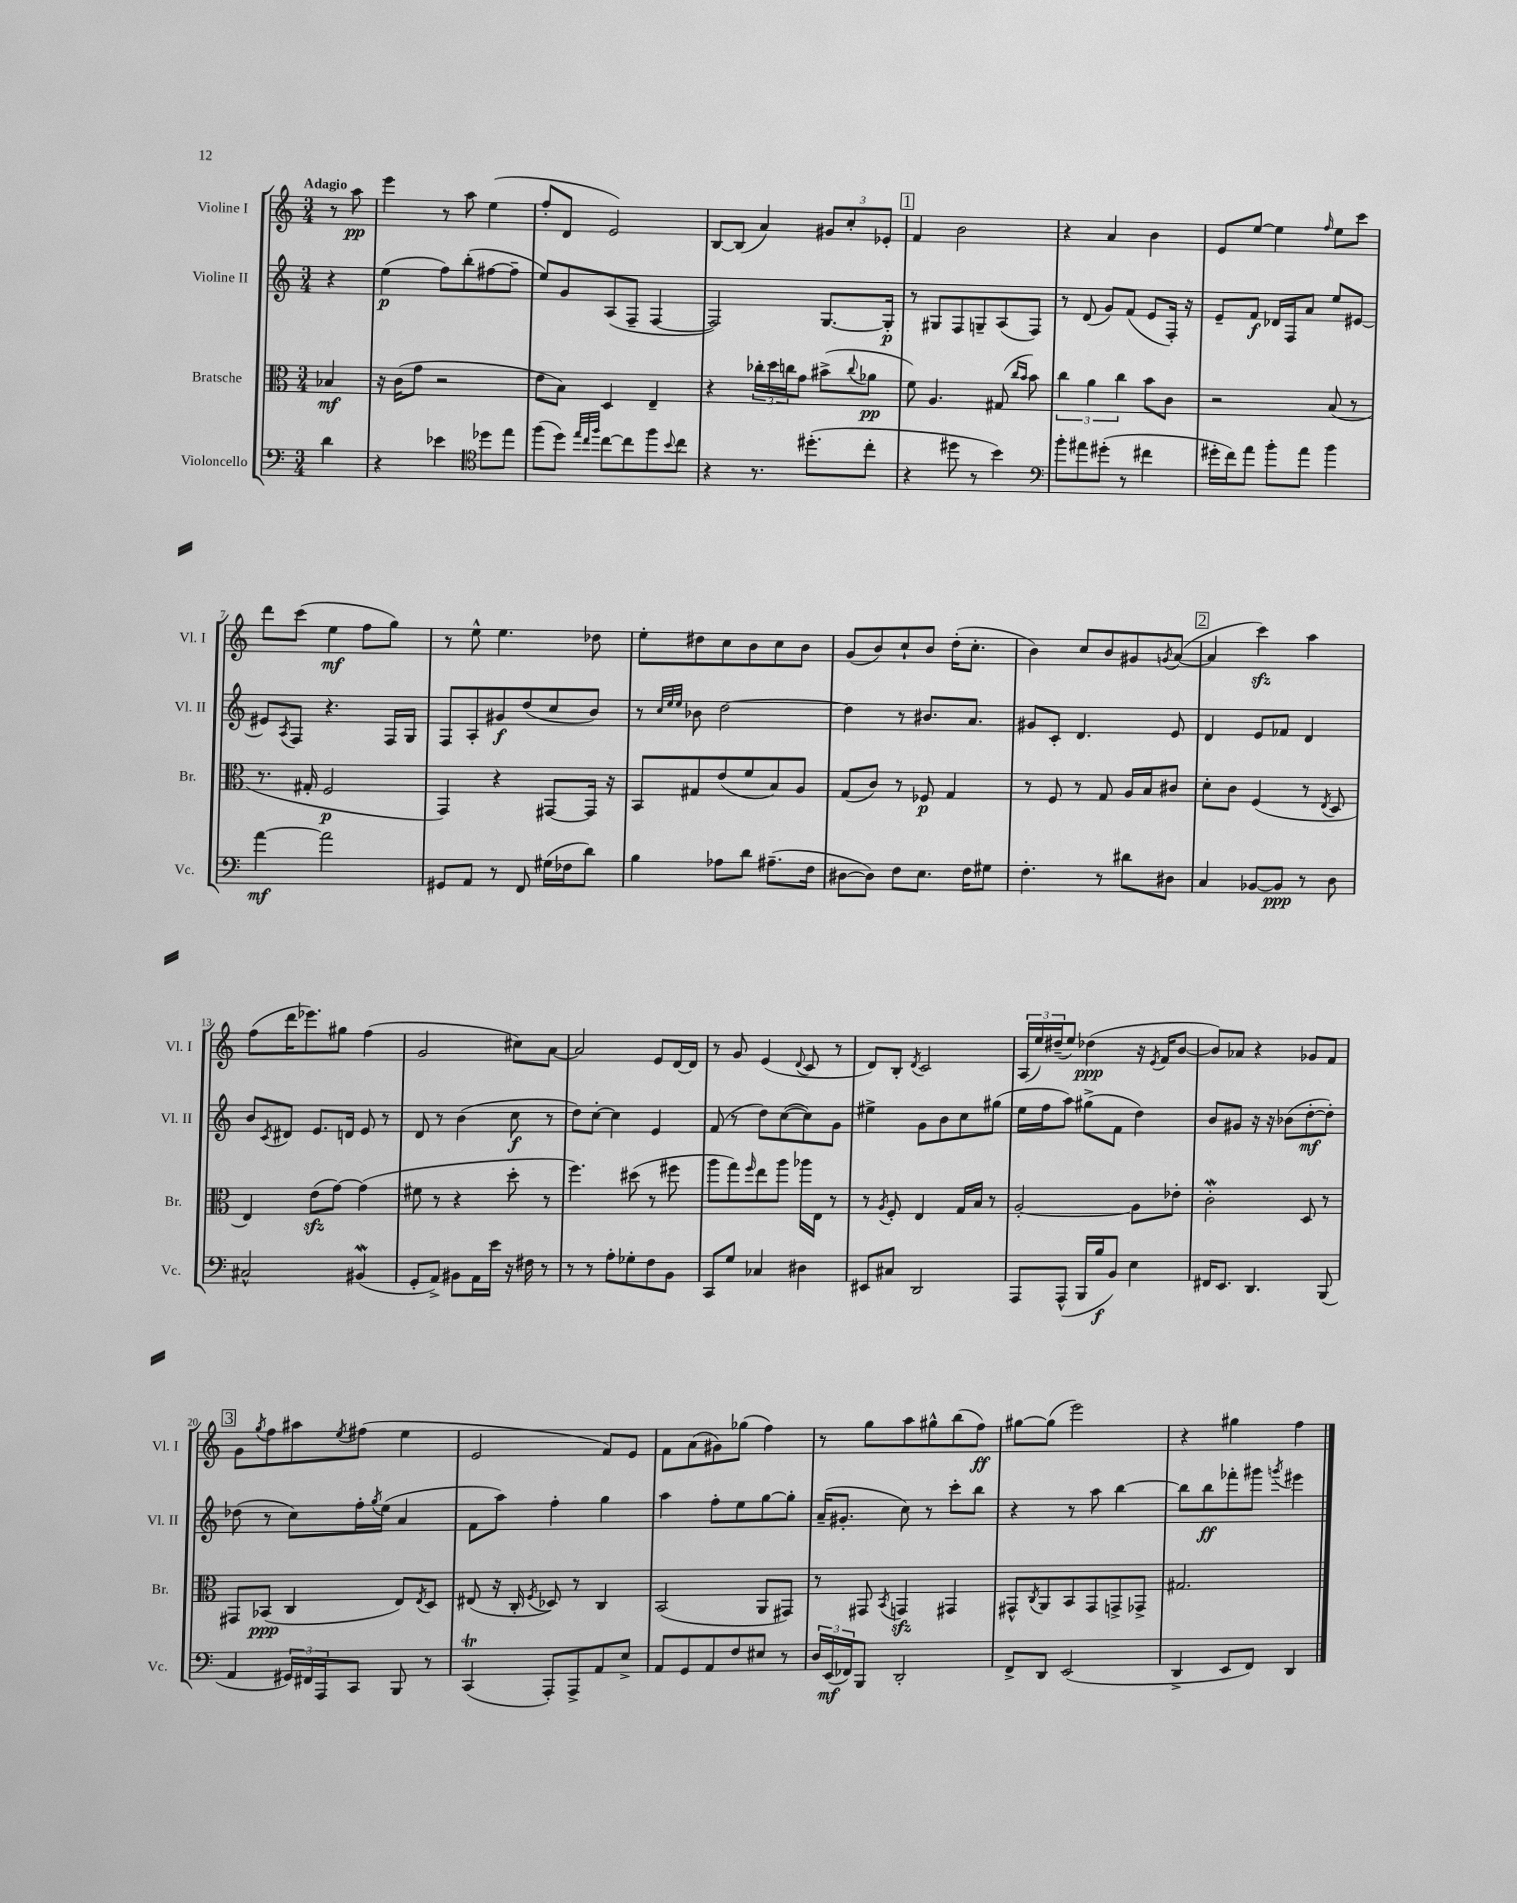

**kern	**kern	**kern	**kern
*staff4	*staff3	*staff2	*staff1
*clefF4	*clefC3	*clefG2	*clefG2
*k[]	*k[]	*k[]	*k[]
*M3/4	*M3/4	*M3/4	*M3/4
4d\	4B-/	4r	8r
.	.	.	8aa\
=	=	=	=
4r	16r	(4ee\	4eee\
.	(16c\LK	.	.
.	8g\J	.	.
4e-\	2r	8ff\L)	8r
.	.	(8bb'\	8aa\
*clefC4	*	*	*
8dd-\L	.	[8ff#\	(4ee\
8ee\J	.	8ff#~\]J	.
=	=	=	=
(8ff\L	8e\L	8ee/L)	8ff'/L
8dd\J)	8B\J)	8g/	8d/J
32qqee/LLL	.	.	.
32qqcc/	.	.	.
32qqff/JJJ	.	.	.
[8cc\L	4D/	(8A/	2e/)
8cc\]	.	8F~/J	.
8ff\	4E~/	[4F/	.
8qqb/	.	.	.
8cc\J	.	.	.
=	=	=	=
4r	4r	2F/])	[8B/L
.	.	.	(8B/]J
8.r	24cc-'\LL	.	4a/)
.	24dd\	.	.
.	24cc\J	.	.
.	8g\J	.	.
(8.dd#'\L	.	.	.
.	(8b#^\L	[8.G/L	12g#/L
.	.	.	12cc'/
.	8qqcc/	.	.
8cc'\J	8a-\J	.	.
.	.	.	12e-'/J
.	.	16G'/]Jk	.
=	=	=	=
4r	8f\)	8r	4f/
.	4.A/	8G#/L	.
8dd#\	.	8F/	2b\
8r	.	8G~/	.
4b\)	(8G#/	(8A/	.
.	16qqcc/LL	.	.
.	16qqb/JJ	.	.
.	8b\)	8F/J)	.
=	=	=	=
*clefF4	*	*	*
8b'\L	6cc\	8r	4r
8a#\	.	(8d/	.
.	6a\	.	.
(8g#'\J	.	8g/L)	4a/
.	6cc\	.	.
8r	.	(8f/J	.
4f#\	8b\L	8e/L	4b\
.	8c\J	16F'/Jk)	.
.	.	16r	.
=	=	=	=
16g#'\LL	2r	8e~/L	8e/L
16f\J)	.	.	.
8a\J	.	8f/J	[8ee/J
8b'\L	.	16d-/LL	4ee\]
.	.	16F/J	.
8a\J	.	8a/J	.
.	.	.	16qqff/
4b\	(8B/	8ee/L	8ee\L
.	8r	[8e#/J	8ccc\J
=	=	=	=
[4a\	8.r	8e#/]L	8ddd\L
.	.	8qA/	.
.	.	8F/J	(8ccc\J
.	16G#'/	.	.
2a\]	2F/	4.r	4ee\
.	.	.	8ff\L
.	.	16F/LL	8gg\J)
.	.	16G/JJ	.
=	=	=	=
8GG#/L	4GG/)	8F/L	8r
8AA/J	.	8A'/	8ee^^\
8r	4r	8g#/	4.ee\
8FF/	.	(8dd/	.
(16G#\LL	[8GG#/L	8cc/	.
16F-\J	.	.	.
8d\J)	16GG#/]Jk	8b/J)	8dd-\
.	16r	.	.
=	=	=	=
4B\	8BB/L	8r	8ee'\L
.	.	32qqcc/LLL	.
.	.	32qqee/	.
.	.	32qqee/JJJ	.
.	8G#/	8b-\	8dd#\
8A-\L	(8e/	[2dd\	8cc\
8d\J	8f/	.	8b\
(8.A#~\L	8B/)	.	8cc\
.	8A/J	.	8b\J
16F\Jk	.	.	.
=	=	=	=
[8D#\L	(8G/L	4dd\]	(8g/L
8D#\]J)	8c/J)	.	8b/)
8F\L	8r	8r	8cc`/
8.E\J	8F-/	8.b#/L	8b/J
.	4G/	.	(16dd'\LK
16F\LK	.	8.a/J	8.cc'\J
8G#\J	.	.	.
=	=	=	=
4.F'\	8r	8g#/L	4b\)
.	8F/	8c'/J	.
.	8r	4.d/	8cc/L
8r	8G/	.	8b/
8d#\L	16A/LL	.	8g#/
.	16B/J	.	.
.	.	.	8qg/
8D#\J	8c#/J	8e/	([8a/J
=	=	=	=
4C/	8d'\L	4d/	4a/]
.	8c\J	.	.
[8BB-/L	(4F/	8e/L	4ccc\)
8BB-/]J	.	8f-/J	.
8r	8r	4d/	4aa\
.	8qE/	.	.
8D\	8D/	.	.
=	=	=	=
2C#^^/	4E/)	8b/L	(8ff\L
.	.	8qc/	.
.	.	8d#/J	16ddd\K
.	.	.	8.eee-\)
.	(8e\L	8.e/L	.
.	[8g\J)	.	8gg#\J
.	.	16d/Jk	.
(4BB#/	(4g\]	8e/	(4ff\
.	.	8r	.
=	=	=	=
8GG'/L	8f#\	8d/	2g/
8AA^/J)	8r	8r	.
8BB#\L	4r	(4b\	.
16AA\L	.	.	.
16e\JJ	.	.	.
16r	8dd'\	8cc\	8cc#\L)
16F#\	.	.	.
8r	8r	8r	[8a\J
=	=	=	=
8r	4.ff\)	8dd\L)	2a/]
8r	.	[8cc'\J	.
8A'\L	.	4cc\]	.
8G-'\	(8dd#\	.	.
8F\	8r	4e/	8e/L
8BB\J	8ff#\	.	[16d/L
.	.	.	16d/]JJ
=	=	=	=
8CC/L	8aa\L	(8f/	8r
8G/J	8gg\)	8r	8g/
.	16qqff/	.	.
4C-/	8ee\	8dd\L)	(4e/
.	8aa\J	([8cc\	.
.	.	.	8qqd/
4D#\	16aa-\LL	8cc\])	8c/
.	16E\JJ	.	.
.	8r	8g\J	8r
=	=	=	=
8EE#/L	8r	4ee#^\	8d/L)
.	8qA/	.	.
8C#/J	8F'/	.	8B'/J
.	.	.	8qd/
2DD/	4E/	8g\L	2c/
.	.	8b\	.
.	16G/LL	8cc\	.
.	16B/JJ	.	.
.	8r	(8gg#\J	.
=	=	=	=
8AAA/L	[2A'/	16ee\LL	(24A/LL
.	.	.	24ee/)
.	.	16ff\J	.
.	.	.	(24dd#~/J
(8AAA^^/J	.	8aa\J)	8ee/J)
16BBB/LL	.	(8gg#^\L	(4dd-\
16B/J	.	.	.
8BB/J)	.	8f\J	.
4E\	8A\]L	4dd\)	16r
.	.	.	8qe/
.	.	.	16f/LK
.	8e-'\J	.	[8b/J
=	=	=	=
16FF#/LK	2c'\	8b/L	8b/]L)
8.EE/J	.	.	.
.	.	8g#/J	8a-/J
4.DD/	.	16r	4r
.	.	16r	.
.	.	(8b-\L	.
.	8D/	[8dd'\	8g-/L
(8BBB/	8r	8dd'\]J)	8f/J
=	=	=	=
4AA/	8GG#/L	(8dd-\	8g\L
.	.	.	8qgg/
.	(8BB-/J	8r	8ff\
24GG#/LL)	4C/	8cc\L)	8aa#\
24FF#/	.	.	.
24AAA/J	.	.	.
.	.	.	8qee/
8CC/J	.	16ff'\L	(8ff#\J
.	.	8qgg/	.
.	.	(16ee\JJ	.
8BBB/	8E/L)	4a/	4ee\
.	8qE/	.	.
8r	8D/J	.	.
=	=	=	=
(4CC/	(8E#/	8f\L	2e/
.	16r	8aa\J)	.
.	16C'/	.	.
.	8qF/	.	.
8AAA'/L)	8D-/)	4ff'\	.
8AAA^/	8r	.	.
8AA/	4C/	4gg\	8f/L)
8E^/J	.	.	8e/J
=	=	=	=
8AA/L	(2BB/	4aa\	8f\L
8GG/	.	.	(8a\
8AA/	.	8ff'\L	8g#\)
8F/	.	8ee\	(8gg-\J
8E#/J	8AA/L	[8gg\	4ff\)
8r	8GG#/J)	8gg'\]J	.
=	=	=	=
24D/LL	8r	(16a~/LK	8r
(24EE/	.	.	.
.	.	8.g#'/J	.
24FF-/J)	.	.	.
8BBB/J	8GG#/	.	8gg\L
.	8qBB/	.	.
2DD'/	4GG/	8cc\)	8aa\
.	.	8r	8gg#^^\
.	4GG#/	8ccc'\L	(8bb\
.	.	8bb\J	8ff\J)
=	=	=	=
8FF^/L	8GG#^^/L	4r	[8gg#\L
.	8qC/	.	.
8DD/J	8AA/	.	(8gg#\]J
(2EE/	8BB/	8r	2eee\)
.	8GG#/	8aa\	.
.	8GG^/	[4bb\	.
.	8GG-^/J	.	.
=	=	=	=
4DD^/	2.G#/	8bb\]L	4r
.	.	8bb\	.
8EE/L	.	8fff-'\	4gg#\
8FF/J)	.	8ggg#\J	.
.	.	8qggg/	.
4DD/	.	4eee#\	4ff\
==	==	==	==
*-	*-	*-	*-
